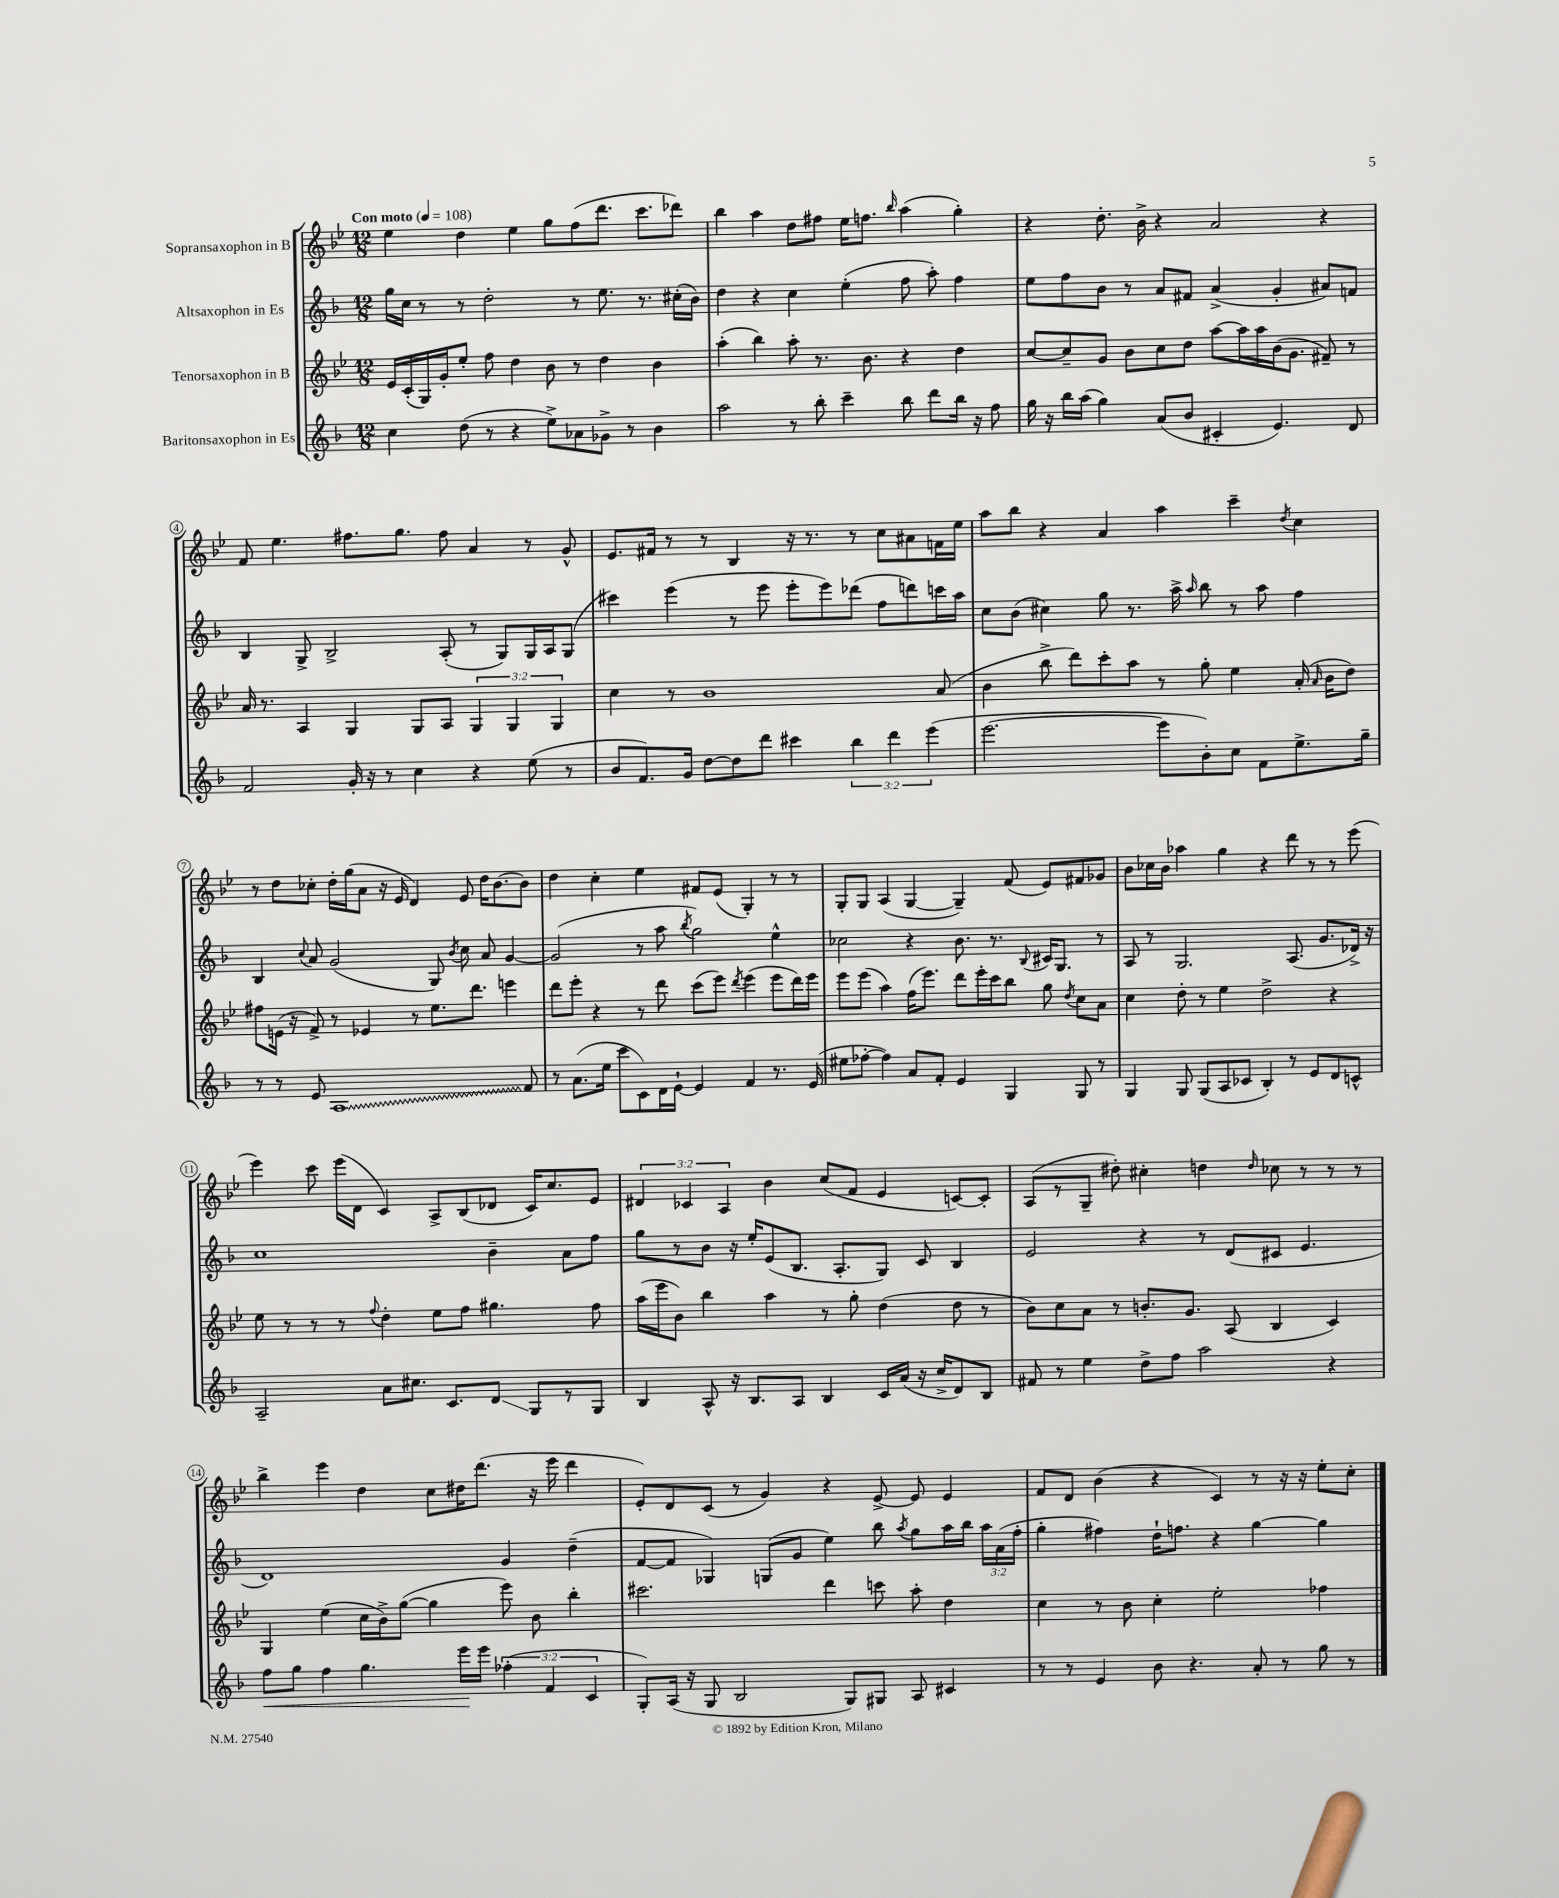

**kern	**kern	**kern	**kern
*staff4	*staff3	*staff2	*staff1
*clefG2	*clefG2	*clefG2	*clefG2
*k[b-]	*k[b-e-]	*k[b-]	*k[b-e-]
*M12/8	*M12/8	*M12/8	*M12/8
*MM108	*MM108	*MM108	*MM108
4cc	16e-	16gg	4ee-
.	(16c'	16cc	.
.	16G)	8r	.
.	16g'	.	.
(8dd	8ee-'	8r	4dd
8r	8ff	2dd'	.
4r	4dd	.	4ee-
8ee^)	8b-	.	8gg
8a-	8r	8r	(8ff
8g-^	4dd	8.ee	8.ddd
8r	.	.	.
.	.	8.r	8.ccc
4b-	4b-	.	.
.	.	(16cc#'	8ddd-)
.	.	16b-)	.
=	=	=	=
2aa	(4aa'	4dd	4bb-
.	4bb-)	4r	4aa
8r	8aa'	4cc	8dd
8bb-'	8.r	.	8ff#
4ccc~	.	(4ee'	16ee-
.	8.b-	.	8.ff
.	.	.	16qqbb-
8bb-	4r	8ff	(4aa
8ddd	.	8aa')	.
16bb-	4dd	4ff	4gg')
16r	.	.	.
8ff	.	.	.
=	=	=	=
16gg	[8cc	8ee	4r
16r	.	.	.
16bb-	8cc~]	8ff	.
(16aa	.	.	.
4gg)	8g	8b-	8.dd'
.	8b-	8r	.
.	.	.	16b-^
(8a	8cc	8a	4r
8b-	8dd	8f#	.
4c#'	[8aa	(4a^	2a
.	16aa]	.	.
.	16aa	.	.
4.e)	(16b-	4g'	.
.	8.g	.	.
.	8f#~)	8a#)	4r
8d	8r	8f	.
=	=	=	=
2f	16a	4B-	8f
.	8.r	.	.
.	.	.	4.ee-
.	4A	8G^	.
.	.	2B-^	.
16g'	4G	.	8.ff#
16r	.	.	.
8r	.	.	.
.	.	.	8.gg
4cc	8G	.	.
.	8A	(8A'	8ff#
4r	6G	8r	4a
.	.	8G)	.
.	6G	.	.
(8ee	.	16G	8r
.	.	16A	.
.	6G	.	.
8r	.	(8G	8g^^
=	=	=	=
8b-	4cc	4ccc#)	8.e-
8.f)	.	.	.
.	.	.	16f#
.	8r	(4eee	8r
16g	.	.	.
[8dd	1b-	.	8r
8dd]	.	8r	4B-
8ddd	.	8eee	.
4ccc#	.	8eee'	16r
.	.	.	8.r
.	.	8eee)	.
6bb-	.	(8ddd-	8r
.	.	8ff	8cc
6ddd	.	.	.
.	.	8ddd)	8a#
(6eee	.	.	.
.	(8a	16ccc	16f
.	.	16aa	16ee-
=	=	=	=
[2.eee	4b-	8cc	8aa
.	.	(8b-	8bb-
.	8bb-^	4cc#)	4r
.	8ddd)	.	.
.	8ccc'	8gg	4a
.	8aa	8.r	.
8eee]	8r	.	4aa
.	.	16aa^	.
.	.	16qqaa	.
8b-')	8gg'	8bb-	.
8cc	4ee-	8r	4ccc~
8f	.	8aa	.
.	.	.	8qdd
8.ee^	(16a'	4ff	4cc
.	16qqa	.	.
.	16b-	.	.
.	8dd)	.	.
16gg~	.	.	.
=	=	=	=
8r	8ff#	4B-	8r
8r	(16e	.	8dd
.	16r	.	.
.	.	8qqcc	.
8e	8f^)	8a	8cc-'
1A	8r	(2g	16dd'
.	.	.	(16gg
.	4e-	.	8a
.	.	.	16r
.	.	.	16e-
.	8r	.	4d)
.	8.ee-	8G)	.
.	.	8qb-	.
.	.	8cc	8e-
.	8.ddd	.	.
.	.	8a	16dd
.	.	.	[8.b-
.	4eee	[4g	.
8f	.	.	8b-]
=	=	=	=
8r	8ddd	(2g]	4dd
(8.a	8eee-'	.	.
.	4r	.	4cc'
16ee	.	.	.
8ccc	.	.	.
8c)	8r	8r	4ee-
16d	8ddd	8aa	.
[16e`	.	.	.
.	.	8qbb-	.
4e]	(8ccc	2gg)	8f#
.	8eee-)	.	(8e-
.	8qddd	.	.
4f	(4eee-	.	4G')
8.r	8eee-	4ee^^	8r
.	16ddd)	.	8r
(16e	16eee-	.	.
=	=	=	=
8ee#	8eee-	2cc-	8G'
[8ff-'	(8eee-	.	8G
4ff-])	4aa)	.	(4A
8a	(16ff	4r	[4G
.	8.eee-)	.	.
8f'	.	.	.
4e	8ddd	8.b-	4G~])
.	16eee-'	.	.
.	16ccc	8.r	.
4G	8bb-	.	(8f
.	.	8qqB-	.
.	8gg	16c#	8e-)
.	.	8.G	.
.	8qdd	.	.
8G	8cc	.	8f#
8r	8a	8r	8g-
=	=	=	=
4G	4cc	8A	8b-
.	.	8r	16cc-
.	.	.	16b-
8G	8dd'	2.G	4aa-
(8G	8r	.	.
8A	4ee-	.	4gg
8c-	.	.	.
4B-')	2dd^	.	4r
8r	.	(8.A	8ddd
8e	.	.	8r
.	.	8.g	.
8d	4r	.	8r
8c^^	.	16d-^)	(8eee-
.	.	16r	.
=	=	=	=
2A~	8ee-	1cc	4eee-)
.	8r	.	.
.	8r	.	8ccc
.	8r	.	(16eee-
.	.	.	16d
.	8qqff	.	.
8a	4dd'	.	4c)
8.cc#	.	.	.
.	8ee-	.	8A^
8.c	.	.	.
.	8ff	.	(8B-
8d	4.gg#	4b-~	8d-
8G	.	.	16c)
.	.	.	8.cc
8r	.	8a	.
8G	8ff	8ff	8e-
=	=	=	=
4B-	(16aa	8gg	6d#
.	16eee-	.	.
.	8b-)	8r	.
.	.	.	6c-
8A^^	4bb-	8b-	.
.	.	.	6A
16r	.	16r	.
8.B-	.	16ee'	.
.	4aa	(8e	4b-
8A	.	8.B-	.
4B-	8r	.	(8cc
.	.	8.A'	.
.	8gg'	.	8f
16c	(4dd	8G)	4e-
(16a	.	.	.
16r	.	8c	.
16cc^	.	.	.
8d)	8dd	4B-	[8c)
8B-	8r	.	8c']
=	=	=	=
8f#	8b-)	2e	(8A
8r	8cc	.	8r
4ee	8a	.	8G~
.	8r	.	8dd#')
8dd^	8.b'	4r	4cc#'
8ff	.	.	.
.	8.g	.	.
2aa	.	8r	4dd
.	(8A	(8d	.
.	.	.	16qqdd
.	4B-	8c#	8cc-
.	.	4.e	8r
4r	4c)	.	8r
.	.	.	8r
=	=	=	=
8ff	4G	1d)	4bb-^
8gg	.	.	.
4ff	(4ee-	.	4eee-
4.gg	16cc	.	4dd
.	16b-^)	.	.
.	([8gg	.	.
.	4gg]	.	8cc
16eee	.	.	16dd#
16eee	.	.	(8.ddd
(6ff-'	8eee-)	4g	.
.	8b-	.	16r
6f	.	.	.
.	.	.	16eee-
.	4bb-'	(4dd~	4ddd
6c	.	.	.
=	=	=	=
8G')	2.ccc#	[8f	8e-')
(16A	.	8f]	8d
16r	.	.	.
8G	.	4G-)	(8c
2B-	.	.	8r
.	.	(8G	4g)
.	.	8g	.
.	4ddd	4ee)	4r
8G)	.	.	.
8G#	8ccc	8bb-	[8e-^
.	.	8qaa	.
8A	8aa'	8gg	8e-]
4c#	4dd	16aa	4e-
.	.	16bb-	.
.	.	24aa	.
.	.	(24a	.
.	.	24ff'	.
=	=	=	=
8r	4cc	4gg'	8f
8r	.	.	8d
4e	8r	4ff#)	(4b-
.	8b-	.	.
8b-	4cc'	16dd`	4r
.	.	8.ff	.
4.r	.	.	.
.	2ee-'	4r	4c)
8a'	.	[4gg	8r
8r	.	.	16r
.	.	.	16r
8gg	4ff-	4gg]	8ee-'
8r	.	.	8cc'
==	==	==	==
*-	*-	*-	*-
